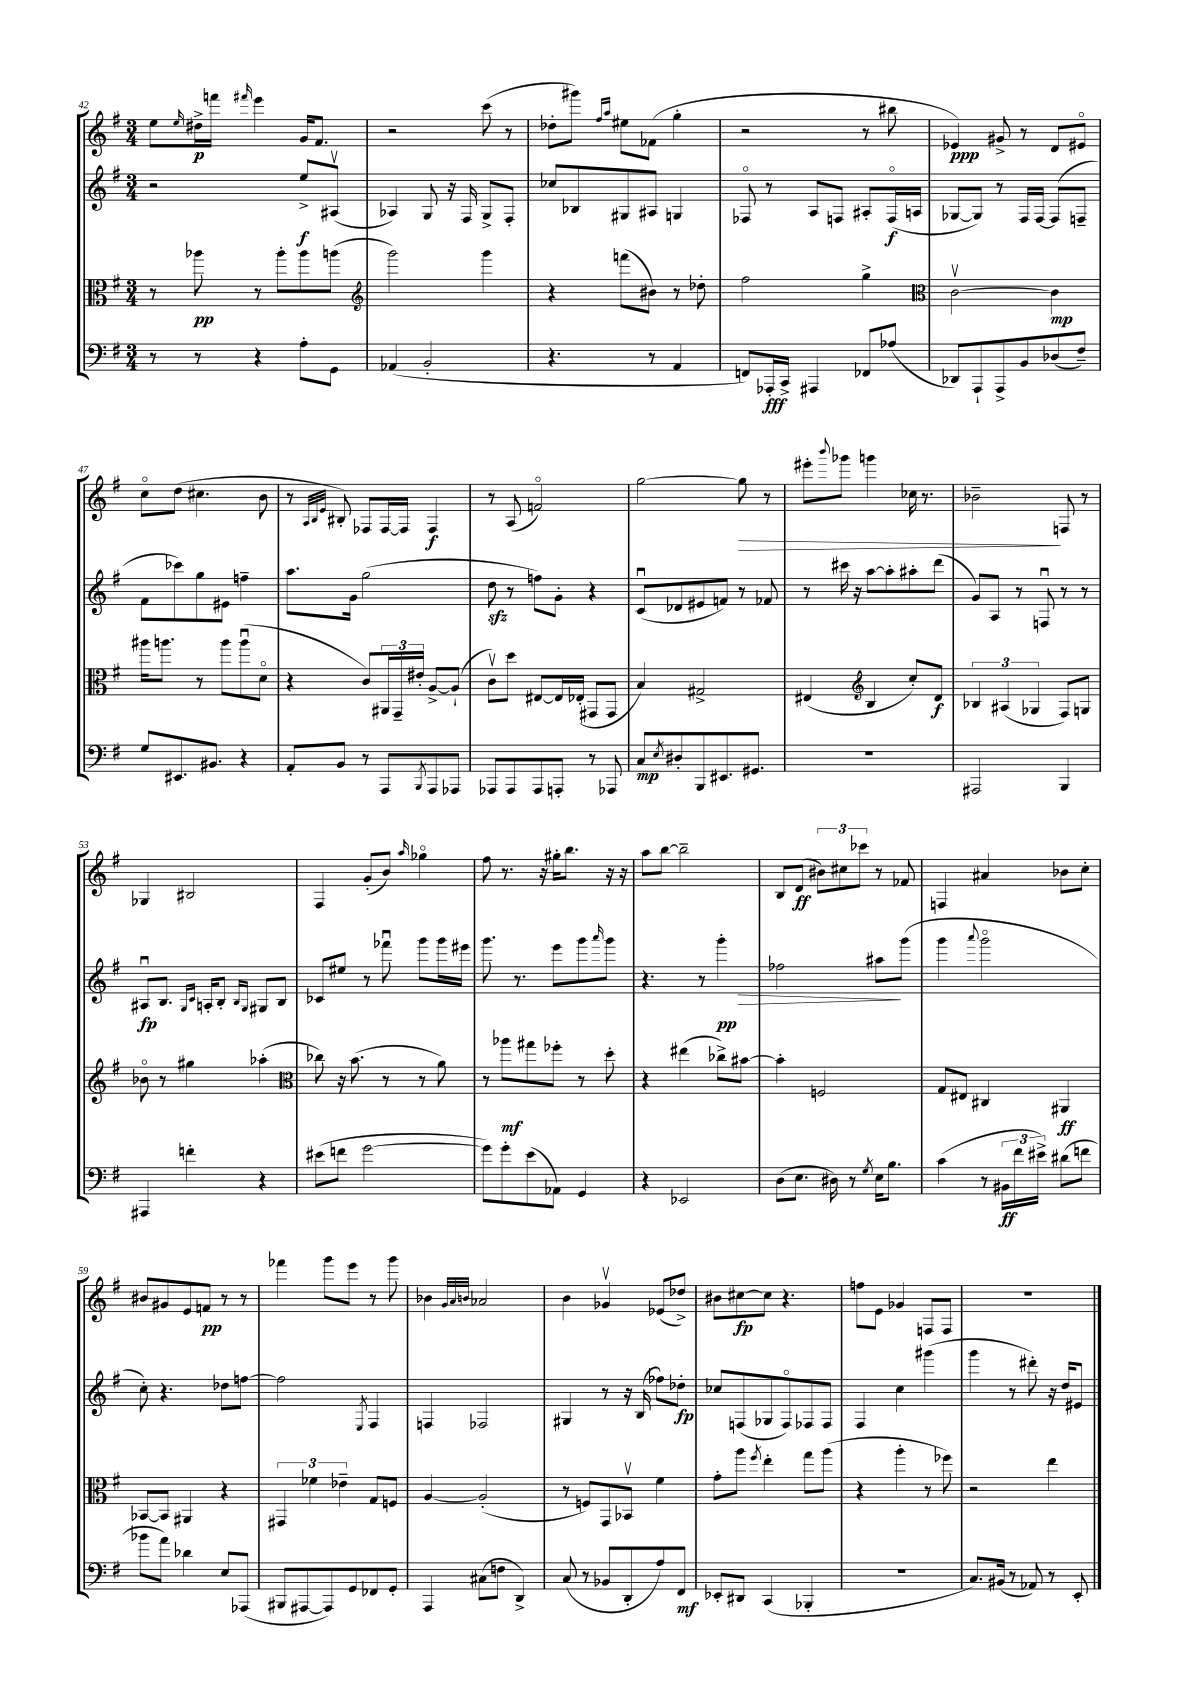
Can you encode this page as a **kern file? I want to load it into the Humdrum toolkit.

**kern	**kern	**kern	**kern
*staff4	*staff3	*staff2	*staff1
*clefF4	*clefC3	*clefG2	*clefG2
*k[f#]	*k[f#]	*k[f#]	*k[f#]
*M3/4	*M3/4	*M3/4	*M3/4
8r	8r	2r	8ee\L
.	.	.	16qqee/
8r	8aa-\	.	16dd#^\L
.	.	.	16fff\JJ
.	.	.	16qqfff#/
4r	8r	.	4eee\
.	8aa-'\L	.	.
8A'\L	8aa-\	8ee^/L	16g/LK
.	.	.	8.f#/J
8GG\J	(8aa\J	(8A#v/J	.
=	=	=	=
*	*clefG2	*	*
(4AA-/	2ggg\)	4A-/)	2r
2BB'/	.	8G/	.
.	.	16r	.
.	.	16F#/	.
.	4ggg\	8G^/L	(8ccc\
.	.	8F#'/J	8r
=	=	=	=
4.r	4r	8cc-/L	8dd-'\L
.	.	8B-/	8ggg#\J)
.	.	.	16qqff#/LL
.	.	.	16qqaa/JJ
.	(8fff\L	8G#/	8ee#\L
8r	8b#\J)	8A#/J	(8f-\J
4AA/	8r	4G/	4gg'\
.	8dd-'\	.	.
=	=	=	=
8FF/L)	2ff#\	8F-o/	2r
16AAA-'/L	.	8r	.
16CC^/JJ	.	.	.
4AAA#/	.	8A/L	.
.	.	8F/J	.
8FF-/L	4gg^\	8A#'/L	8r
(8A-/J	.	(16Fo/L	8bb#\
.	.	16A/JJ	.
=	=	=	=
*	*clefC3	*	*
8DD-/L)	[2cv\	[8G-/L	4e-/)
8AAA`/	.	8G-/]J)	.
8AAA^/	.	8r	8g#^/
8BB/	.	16F#/LL	8r
.	.	[16F#/JJ	.
(8D-/	4c\]	(8F#/]L	8d/L
8F#~/J)	.	8F~/J	8e#o/J
=	=	=	=
8G/L	16aa#\LK	8f#\L	8cco\L
.	8.aa\J	.	.
8.EE#/	.	8ccc-\)	(8dd\J
.	8r	8gg\	4.cc#\
8.BB#/J	.	.	.
.	8aa\L	8e#\J	.
4r	(8aau\	4ff~\	.
.	8do\J	.	8b\
=	=	=	=
8AA'/L	4r	8.aa\L	8r
.	.	.	32qqA/LLL
.	.	.	32qqB/
.	.	.	32qqe/JJJ
8BB/J	.	.	8B#'/)
.	.	16g\Jk	.
8r	8c/L)	(2gg\	8F-/L
8AAA/L	24AA#/L	.	[16F-/L
.	24GG~/	.	.
.	.	.	16F-/]JJ
.	24e#'/JJ	.	.
8qBBB/	.	.	.
8AAA/	[8A^/L	.	4F-/
8AAA-/J	(8A`/]J	.	.
=	=	=	=
8AAA-/L	8cv\L)	8dd\	8r
8AAA-/	8dd\J	8r	(8A/
8AAA-/	[8E#/L	8ff\L)	2fo/)
8AAA'/J	16E#/]L	8g'\J	.
.	(16E-'/JJ	.	.
8r	8GG#/L	4r	.
8AAA-/	8GG#/J	.	.
=	=	=	=
8C/L	4B/)	(8cu/L	[2gg\
8qE/	.	.	.
8D#'/	.	8d-/	.
8BBB/	2G#^/	8e#/	.
8.EE#/	.	8f/J)	.
.	.	8r	8gg\]
8.GG#/J	.	.	.
.	.	8f-/	8r
=	=	=	=
2.r	(4E#/	8r	8eee#'\L
.	.	.	8qqbbb/
.	.	16ccc#\	8ggg-\J
.	.	16r	.
*	*clefG2	*	*
.	4B/	[8aa\L	4ggg\
.	.	8aa'\]	.
.	8cc'/L)	8aa#'\	16cc-\
.	.	.	8.r
.	8d/J	(8ddd\J	.
=	=	=	=
2AAA#/	6B-/	8g/L)	2b-~\
.	.	8A/J	.
.	(6A#/	.	.
.	.	8r	.
.	6G-/	.	.
.	.	8Fu/	.
4BBB/	8F#/L)	8r	8F/
.	8G/J	8r	8r
=	=	=	=
4AAA#/	8b-o\	8A#u/L	4G-/
.	8r	8.B/J	.
4f'\	4gg#\	.	2B#/
.	.	16qqG/LL	.
.	.	16qqc/JJ	.
.	.	16A'/LK	.
.	.	8B'/J	.
.	.	16qqB/LL	.
.	.	16qqG/JJ	.
4r	(4aa-'\	8G#/L	.
.	.	8B/J	.
=	=	=	=
*	*clefC3	*	*
(8e#\L	8cc-\)	8c-/L	4F#/
8f\J	16r	8ee#/J	.
.	(8.b\	.	.
[2g\	.	8r	(8g'/L
.	8r	8fff-u\	8b/J)
.	.	.	16qqaa/
.	8r	8ggg\L	4gg-o\
.	8a\)	16ggg\L	.
.	.	16eee#\JJ	.
=	=	=	=
8g\]L)	8r	8.ggg\	8ff#\
8g'\	8aa-\L	.	8.r
.	.	8.r	.
(8e\	8gg#\	.	.
.	.	.	16r
8AA-\J)	8ff-'\J	8eee\L	16gg#'\LK
.	.	.	8.bb\J
4GG/	8r	8ggg\	.
.	.	16qqaaa/	.
.	8dd'\	8ggg\J	16r
.	.	.	16r
=	=	=	=
4r	4r	4.r	8aa\L
.	.	.	[8bb\J
2EE-/	(4ee#\	.	2bb~\]
.	.	8r	.
.	8cc-^\L)	4ggg'\	.
.	[8b#\J	.	.
=	=	=	=
(8D\L	4b#'\]	2ff-\	8B/L
8.E\J	.	.	(8d/J
.	2F/	.	12b#\L)
16D#\)	.	.	.
.	.	.	12cc#\
8r	.	.	.
.	.	.	12ccc-\J
8qG/	.	.	.
16E\LK	.	8aa#\L	8r
8.B\J	.	.	.
.	.	(8ggg\J	8f-/
=	=	=	=
(4c\	8G/L	4ggg\	4F/
.	8E#/J	.	.
.	.	8qqaaa/	.
8r	4C#/	2gggo\	4a#/
24BB#\LL	.	.	.
24f#\	.	.	.
24e#^\JJ)	.	.	.
(8d#\L	4AA#/	.	8b-\L
8f\J	.	.	8cc'\J
=	=	=	=
8b-\L	[8BB-/L	8cc'\)	8b#/L
8a\J)	8BB-/]J	4.r	8g#/
4d-\	4AA#/	.	8e/
.	.	.	8f/J
8E/L	4r	8dd-\L	8r
(8AAA-/J	.	[8ff\J	8r
=	=	=	=
8BBB#/L	6GG#/	2ff\]	4fff-\
[8AAA#/	.	.	.
.	6f-\	.	.
8AAA#/])	.	.	8ggg\L
.	6e-~\	.	.
8GG/	.	.	8eee\J
.	.	8qE/	.
8FF-/	8G/L	4F#/	8r
8GG'/J	8F/J	.	8ggg\
=	=	=	=
4AAA/	[4A/	4F/	4b-\
.	.	.	32qqg/LLL
.	.	.	32qqa/
.	.	.	32qqb/JJJ
(8C#\L	(2A'/]	2F-/	2a-/
8F\J	.	.	.
4DD^/)	.	.	.
=	=	=	=
(8C/	8r	4G#/	4b\
8r	8F/L)	.	.
8BB-/L	8GG/	8r	4g-v/
8DD'/	8BB-v/J	16r	.
.	.	(16B/	.
8A/)	4f#\	8ff-\L)	(8e-/L
8FF#/J	.	8dd-'\J	8dd-^/J)
=	=	=	=
8EE-'/L	8g'\L	8cc-/L	8b#\L
8DD#/J	8aa\J	(8F/	[8cc#\
.	8qff#/	.	.
(4CC/	4ee'\	8G-/	8cc#\]J
.	.	8Fo/)	4.r
4BBB-'/	8gg\L	8F-/	.
.	(8aa\J	8F-/J	.
=	=	=	=
2.r	4r	4F#/	8ff\L
.	.	.	8e\J
.	4aa'\	4cc\	4g-/
.	8r	(4ggg#\	8F/L
.	8ff-\)	.	8F/J
=	=	=	=
8.C/L)	2r	4ggg\	2.r
(16BB#/Jk	.	.	.
8r	.	8r	.
8AA-/)	.	8ddd#'\)	.
8r	4ee\	16r	.
.	.	16dd/LK	.
8EE'/	.	8e#/J	.
==	==	==	==
*-	*-	*-	*-
